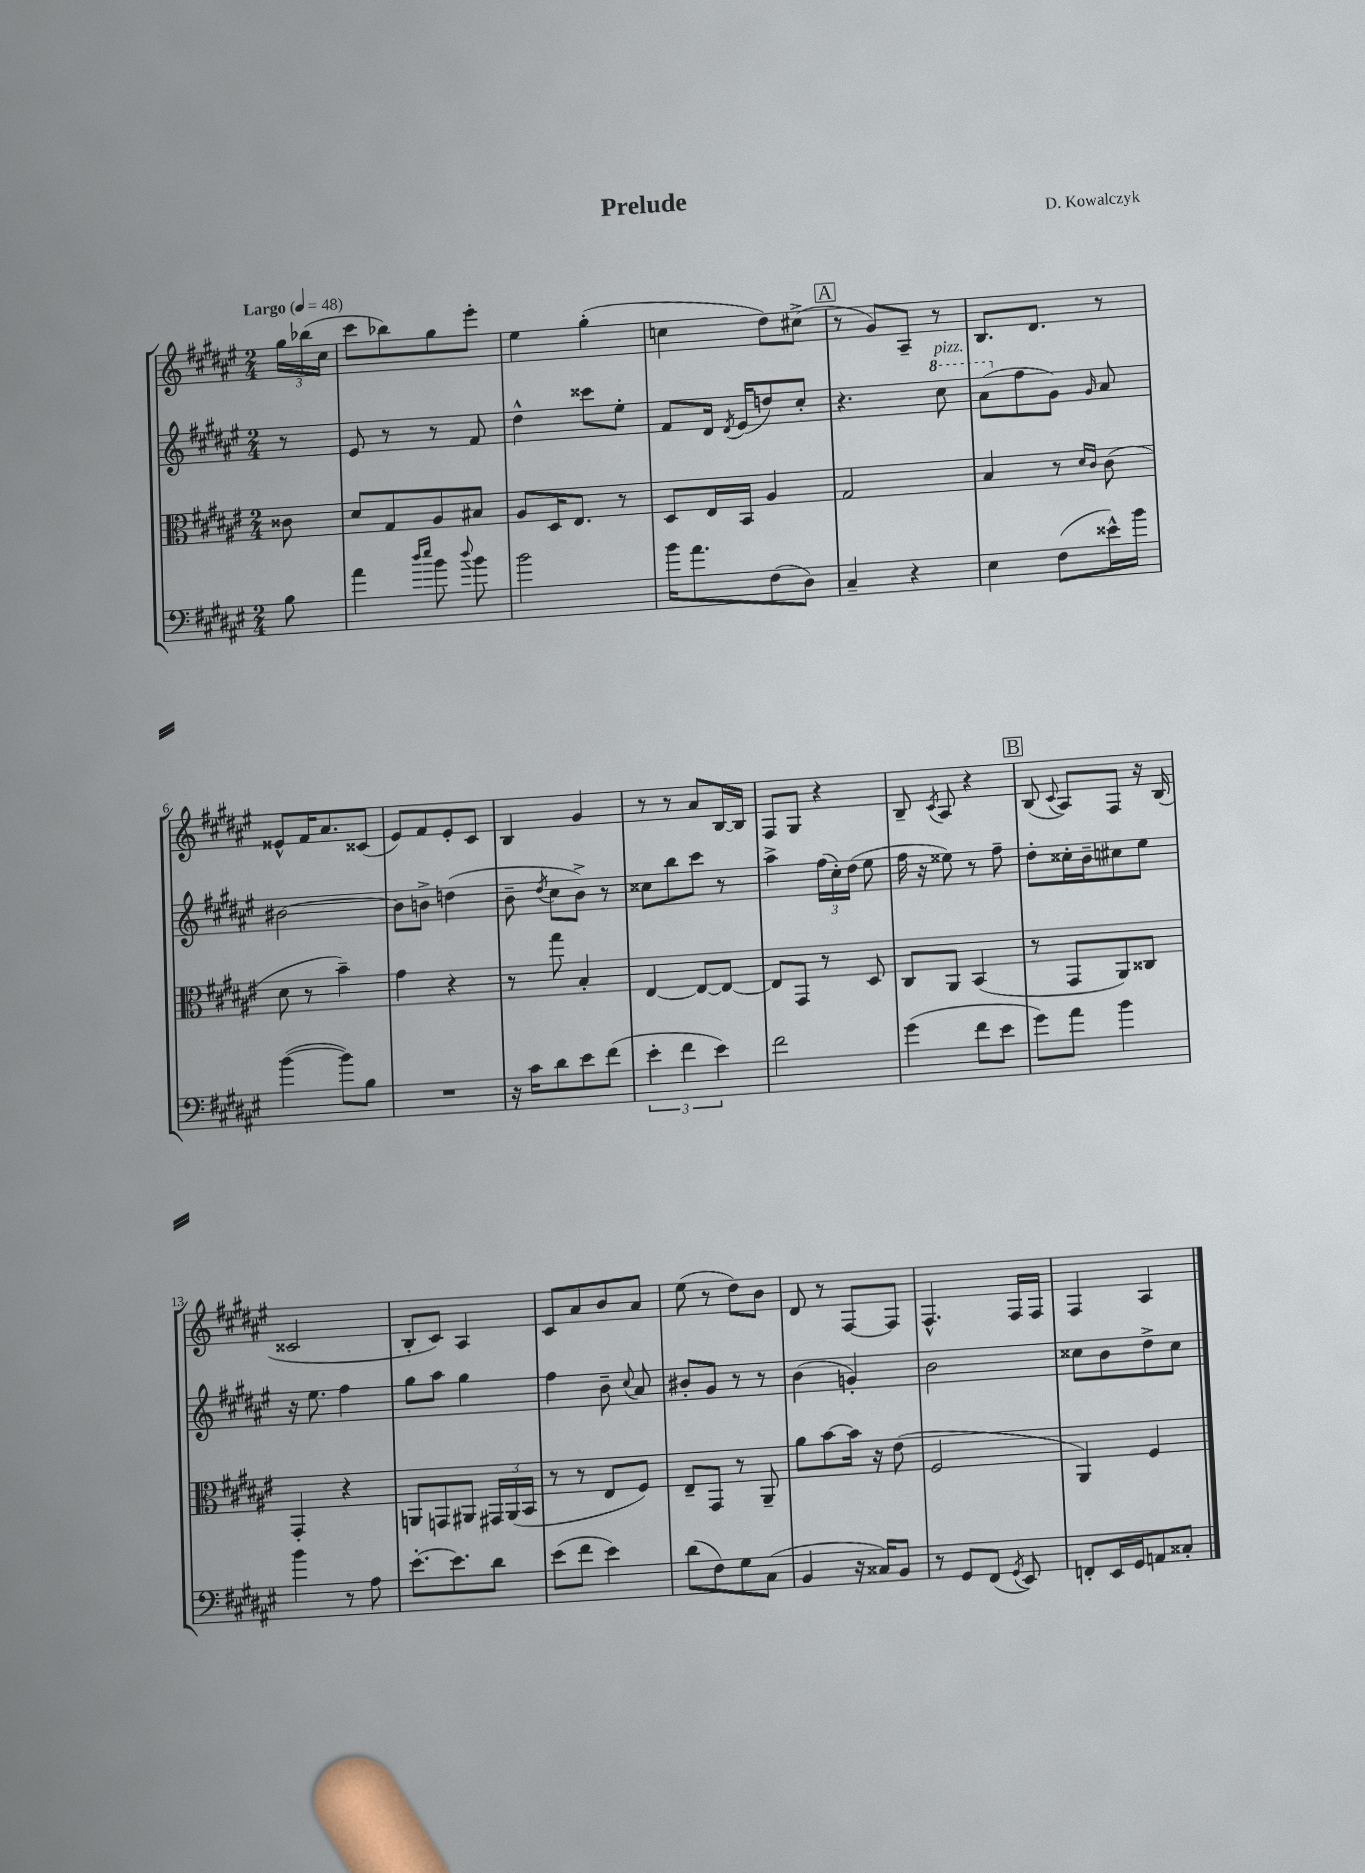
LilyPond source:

\header { title = "Prelude" composer = "D. Kowalczyk" }
<<
\new StaffGroup <<
\new Staff = "s0" {
    \clef treble \key fis \major \numericTimeSignature \time 2/4 \partial 8 \tempo "Largo" 4 = 48
    \autoBeamOff \tuplet 3/2 { gis''16[ bes''16( cis''16] } |
    cis'''8[ bes''8) gis''8 eis'''8]-. |
    eis''4 gis''4-.( |
    c''4 dis''8[) cis''8]->( |
    \mark \markup { \box "A" } r8 gis'8[) ais8]-- r8 |
    b8.[ dis'8.] r8 |
    eisis'8[-^ fis'16 ais'8. cisis'8]( |
    eis'8[) fis'8 eis'8-. cis'8] |
    b4 gis'4 |
    r8 r8 ais'8[ b16~ b16] |
    fis8[ gis8] r4 |
    b8-- \acciaccatura { cis'8 } ais8 r4 |
    \mark \markup { \box "B" } b8( \appoggiatura { cis'8 } ais8[) fis8] r16 b16( |
    cisis'2 |
    b8[-. cis'8]) ais4 |
    cis'8[ ais'8 b'8 ais'8] |
    eis''8( r8 dis''8[) b'8] |
    dis'8 r8 fis8[~ fis8] |
    fis4.-^ fis16[ fis16] |
    fis4 ais4 \bar "|." |
}
\new Staff = "s1" {
    \clef treble \key fis \major \numericTimeSignature \time 2/4 \partial 8
    \autoBeamOff r8 |
    eis'8 r8 r8 fis'8 |
    dis''4-^ cisis'''8[ eis''8]-. |
    fis'8[ dis'16] \acciaccatura { dis'8 } eis'16[( d''8) cis''8]-. |
    \mark \markup { \box "A" } r4. \ottava #1 cis'''8^\markup { \italic "pizz." } |
    ais''8[( \ottava #0 fis''8 gis'8]) \grace { gis'16 } ais'8 |
    bis'2~ |
    bis'8[ b'8]-> d''4( |
    b'8-- \acciaccatura { dis''8 } cis''8[ b'8]->) r8 |
    cisis''8[ b''8 cis'''8] r8 |
    ais''4-> \tuplet 3/2 { fis''16[( cis''16-.) dis''16]( } eis''8 |
    fis''16 r16 eisis''8) r8 fis''8-- |
    \mark \markup { \box "B" } dis''8[-. cisis''16-. b'16-- cis''8 eis''8] |
    r16 eis''8. fis''4 |
    gis''8[ ais''8] gis''4 |
    fis''4 b'8-- \appoggiatura { cis''8 } ais'8 |
    bis'8[-. gis'8] r8 r8 |
    b'4( g'4-.) |
    b'2 |
    cisis''8[ b'8 dis''8-> cisis''8] \bar "|." |
}
\new Staff = "s2" {
    \clef alto \key fis \major \numericTimeSignature \time 2/4 \partial 8
    \autoBeamOff cisis'8 |
    dis'8[ gis8 ais8 bis8] |
    ais8[ dis16 eis8.] r8 |
    dis8[ eis16 b,16] ais4 |
    \mark \markup { \box "A" } gis2 |
    b4 r8 \grace { dis'16[ cis'16] } cis'8( |
    dis'8 r8 b'4--) |
    gis'4 r4 |
    r8 gis''8 b4-. |
    eis4~ eis8[~ eis8]~ |
    eis8[ gis,8] r8 dis8 |
    cis8[ ais,8] b,4( |
    \mark \markup { \box "B" } r8 gis,8[ ais,8) cisis8] |
    gis,4-. r4 |
    a,8[ g,8 ais,8] \tuplet 3/2 { gis,16[ ais,16( b,16] } |
    r8 r8 eis8[ fis8]) |
    eis8[-- gis,8] r8 ais,8-- |
    ais'8[ b'8~ b'16] r16 eis'8( |
    fis2 |
    ais,4) fis4 \bar "|." |
}
\new Staff = "s3" {
    \clef bass \key fis \major \numericTimeSignature \time 2/4 \partial 8
    \autoBeamOff b8 |
    ais'4 \grace { dis''16[ eis''16] } b'8 \appoggiatura { dis''8 } b'8 |
    b'2 |
    b'16[ ais'8. fis8( dis8]) |
    \mark \markup { \box "A" } cis4-- r4 |
    eis4 fis8[( eisis'16-^) b'16] |
    b'4~( b'8[) b8] |
    R2 |
    r16 cis'16[ dis'8 eis'8 fis'8]( |
    \tuplet 3/2 { eis'4-. fis'4 eis'4) } |
    fis'2 |
    gis'4( fis'8[ eis'8] |
    \mark \markup { \box "B" } gis'8[) ais'8] b'4 |
    b'4 r8 ais8 |
    eis'8.[~-. eis'8. dis'8] |
    eis'8[( fis'8] eis'4) |
    dis'8[( fis8) gis8 cis8]( |
    b,4 r16 cisis16[) b,8] |
    r8 gis,8[ fis,8]( \acciaccatura { gis,8 } eis,8) |
    f,8[-. eis,16 gis,16 a,8 cisis8]-. \bar "|." |
}
>>
>>
